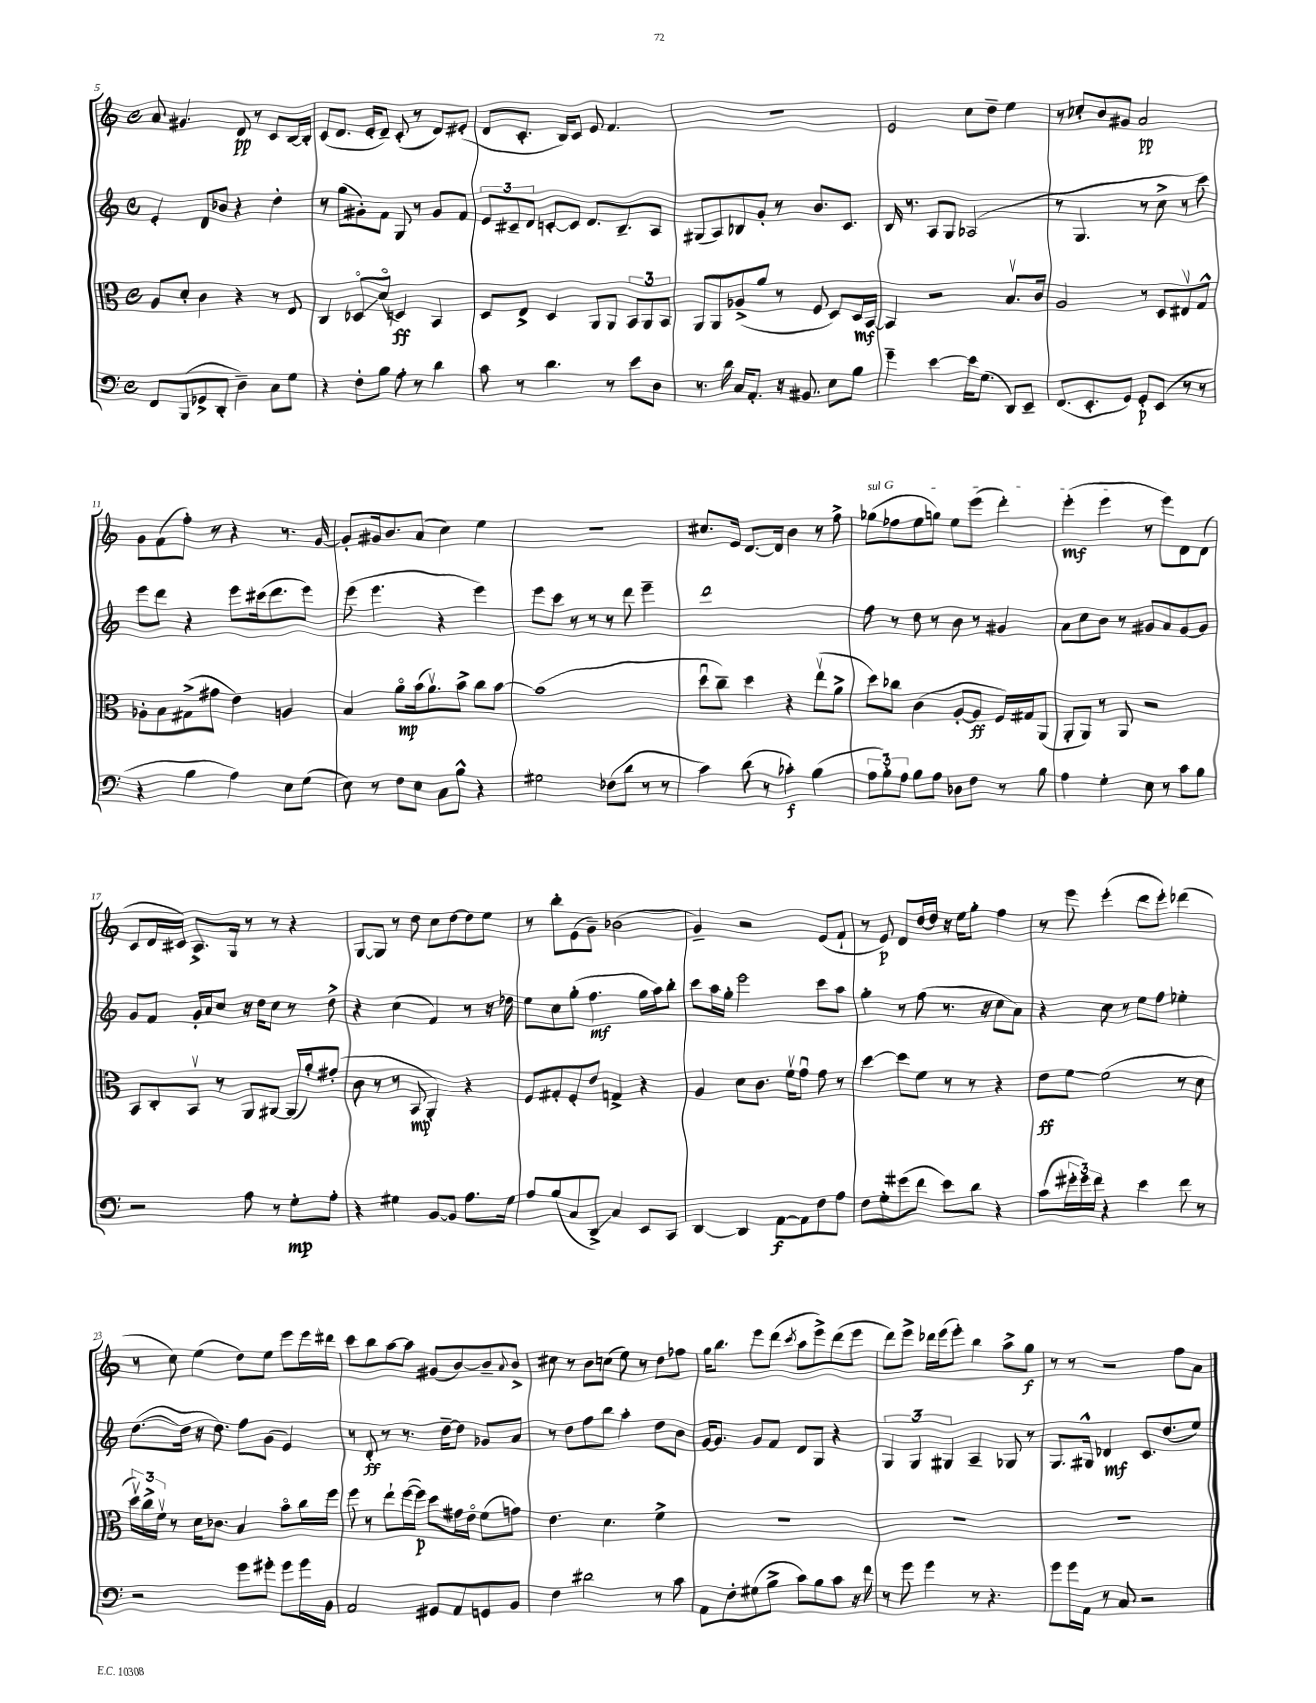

**kern	**kern	**kern	**kern
*staff4	*staff3	*staff2	*staff1
*clefF4	*clefC3	*clefG2	*clefG2
*k[]	*k[]	*k[]	*k[]
*M4/4	*M4/4	*M4/4	*M4/4
*met(c)	*met(c)	*met(c)	*met(c)
8FF/L	8A/L	4e'/	8a/
(8BBB/	8d'/J	.	4.g#/
8GG-^/	4c\	8d/L	.
8DD'/J	.	8b-/J	.
4D~\)	4r	4r	8d/
.	.	.	8r
8C\L	8r	4dd'\	8c/L
8G\J	8E/	.	[16B/L
.	.	.	16B'/]JJ
=	=	=	=
4r	4C/	8r	(8c/L
.	.	(8gg\L	8.d/J
8F'\L	8D-o/L	8g#'\)	.
.	.	.	16e'/LK
8B\J	(8do/J	8f\J	8d~/J)
8A'\	4D/)	8G/	(8c'/
8r	.	8r	8r
4d\	4BB/	8g#/L	8d/L)
.	.	8f/J	(8e#'/J
=	=	=	=
8c\	8D/L	12e/L	8d/L
.	.	12c#~/	.
8r	8E^/J	.	8.c'/J
.	.	12d/J	.
4.d\	4D/	[8c'/L	.
.	.	.	16B/LK)
.	.	8c/]J	8c/J
.	8AA/L	8.d/L	8e/
8r	8AA/J	.	4.f/
.	.	8.B~/	.
8e\L	12BB/L	.	.
.	12AA/	.	.
8D\J	.	8A/J	.
.	12BB/J	.	.
=	=	=	=
8.r	8AA/L	(8G#/L	1r
.	8AA/	8A/)	.
16d\	.	.	.
16C/LK	(8A-^/	8B-/	.
8.AA'/J	.	.	.
.	8a/J	8g'/J	.
16r	8r	8r	.
8.BB#/	.	.	.
.	8F/	8.b/L	.
8E\L	8D/L)	.	.
.	.	8.c/J	.
8B\J	16D/L	.	.
.	[16BB/JJ	.	.
=	=	=	=
4g~\	4BB/]	16B/	2e/
.	.	8.r	.
[4e\	2r	8A/L	.
.	.	8G/J	.
16e\]LK	.	(2A-/	8cc\L
(8.G\J	.	.	.
.	.	.	8dd~\J
8DD/L)	8.Bv/L	.	4ee\
8EE~/J	.	.	.
.	16c/Jk	.	.
=	=	=	=
(8.FF/L	2A/	8r	8r
.	.	4.G/	8cc-'/L
8.EE'/	.	.	.
.	.	.	8b/
8GG/J)	.	.	8g#/J
8GG'/L	8r	8r	2a/
(8EE/J	8D/L	8cc^\	.
8r	8E#v/	8r	.
8r	8G^^/J	8ccc\)	.
=	=	=	=
4r	8A-'\L	8eee\L	8g\L
.	8B\	8ddd\J	(8f\
4B\	(8G#^\	4r	8ff'\J)
.	8g#\J	.	8r
4A\)	4e\)	8eee\L	4r
.	.	(16ccc#\k	.
.	.	8.ddd\	.
8E\L	4A/	.	8.r
(8G\J	.	8eee\J)	.
.	.	.	[16g/
=	=	=	=
8E\)	4B/	(8eee\	8g'/]L
8r	.	4.eee\	16g#/k
.	.	.	8.b/
8F\L	8ao\L	.	.
8E\J	(16b\k	.	(8a/J
.	8.av\)	.	.
8C\L	.	4r	4cc\)
8B^^\J	8b^\J	.	.
4r	8cc\L	4eee\)	4ee\
.	[8b\J	.	.
=	=	=	=
2G#\	(1b]	8eee\L	1r
.	.	8ccc\J	.
.	.	8r	.
.	.	8r	.
(8F-\L	.	8r	.
8d\J	.	8ddd\	.
8r	.	4eee~\	.
8r	.	.	.
=	=	=	=
4c\)	8ddu\L	1ddd	8.cc#/L
.	8cc~\J)	.	.
.	.	.	16e/Jk
(8d\	4dd\	.	[8.d/L
8r	.	.	.
.	.	.	16d/]Jk
4c-'\)	4r	.	4b\
(4B\	(8eev\L	.	8r
.	8a^\J	.	8ff^\
=	=	=	=
12A\L	8dd\L)	8ff\	(8gg-\L
12B'\)	.	.	.
.	8cc-\J	8r	8ff-\
12A\J	.	.	.
8B\L	(4c\	8dd\	8ee\
8A\J	.	8r	8gg\J)
8D-\L	[8A'/L	8b\	8ee\L
8F\J	8A/]J	8r	(8eee\J
8r	16F/LL)	4g#/	4ddd'\)
.	16G#/J	.	.
8B\	(8AA/J	.	.
=	=	=	=
4A\	8AA'/L	8a\L	(4eee'\
.	8AA/J)	8cc\	.
4G'\	8r	8b\J	4eee\
.	8AA/	8r	.
8E\	2r	8g#/L	8r
8r	.	8a/	8eee\L)
8c\L	.	[8g#/	8d\
8B\J	.	8g#/]J	(8d\J
=	=	=	=
2r	8BB/L	8g/L	8c/L
.	8C'/	8f/J	16d/L
.	.	.	16c#/JJ)
.	8BBv/J	16g'/LL	8.A^/L
.	.	16a/J	.
.	8r	8cc/J	.
.	.	.	16G/Jk
8A\	8AA/L	16r	8r
.	.	16dd\LK	.
8r	[8AA#/J	8cc\J	8r
8G'\L	(16AA#/]LL	8r	4r
.	16a'/J)	.	.
8A'\J	(8g#'/J	8dd^\	.
=	=	=	=
4r	8c\	4r	[8G/L
.	8r	.	8G/]J
4G#\	8r	(4cc\	8r
.	8BB/	.	8dd\
[8BB/L	4AA'/)	4f/)	8cc\L
8BB/]J	.	.	[8dd\
8.A\L	4r	8r	8dd\]
.	.	16r	8ee\J
16G#\Jk	.	16dd-\	.
=	=	=	=
8A/L	8F/L	8ee\L	8r
(8B/	8G#'/	8cc\	8bb'\L
8C/	8F'/	(8gg'\J	(8e\
8DD^/J)	8e/J	4.ff\	8g~\J)
4C/	4G^/	.	(2b-\
8EE/L	4r	16gg\LL	.
.	.	16aa\J)	.
8CC/J	.	8bb'\J	.
=	=	=	=
[4DD/	4A/	8ccc\L	4g~/)
.	.	16aa\L	.
.	.	16gg'\JJ	.
4DD/]	8d\L	2eee\	2r
.	8.c\J	.	.
[8AA\L	.	.	.
.	16fv\LK	.	.
8AA\]	8gu\J	.	.
8F\	8g\	8ccc\L	(8e/L
8A\J	8r	8aa\J	8f`/J
=	=	=	=
8F\L	[4dd\	4gg'\	8r
8G'\	.	.	8e/)
(8g#\	8dd\]L	8r	8d/L
8f\J	8f\J	(8ff\	[16dd/L
.	.	.	16dd/]JJ
8e\L)	8r	8.r	16r
.	.	.	16ee\LK
8d\J	8r	.	8gg'\J
.	.	16r	.
4r	4r	8cc\L	4ff\
.	.	8a\J)	.
=	=	=	=
(8c\L	8e\L	4r	8r
24g#'\L	[8f\J	.	8eee\
24g#\)	.	.	.
24f\JJ	.	.	.
4r	(2f\]	8cc\	(4eee'\
.	.	8r	.
4e\	.	8ee\L	8ddd\L
.	.	8ff\J	8eee'\J)
8f\	8r	4ee-'\	(4ddd-\
8r	8d\	.	.
=	=	=	=
2r	24ddv\LL)	([8.dd\L	8r
.	24cc^\	.	.
.	24fv\JJ	.	.
.	8r	.	8cc\)
.	.	16dd\]Jk	.
.	16d\LK	16r	(4ee\
.	8.c-\J	8.dd\)	.
8g\L	4B/	8ff\L	8dd\L)
8g#'\J	.	(8g\J	8ee\J
8g#\L	8bo\L	4e/)	8eee\L
16g#\L	16cc\L	.	16eee\L
16BB\JJ	16ff\JJ	.	16ddd#\JJ
=	=	=	=
2AA/	8ff\	8r	8ccc\L
.	8r	8d'/	8bb\
.	8ee`\L	8r	[8aa\
.	([16ff\L	8.r	8aa\]J
.	16ff\]JJ)	.	.
8GG#/L	8dd\L	.	(8g#/L
.	.	[16dd~\LK	.
8AA/	16g#\L	8dd\]J	[8b/)
.	16eo\JJ	.	.
8GG/	(8f\L	8g-/L	8b~/]
.	.	.	8qqa/
8BB/J	8g\J)	8a/J	8b^/J
=	=	=	=
4F\	4.e\	8r	8cc#\
.	.	8dd\L	8r
2d#\	.	8ff\	8b\L
.	4.d\	8bb\J	(8cc\J
.	.	4aa'\	8ee\)
.	.	.	8r
8r	4f^\	8dd\L	8dd\L
8c\	.	8b\J	8ff-\J
=	=	=	=
8AA\L	1r	[16g/LK	16gg\LK
.	.	8.g/]J	8.bb\J
8F'\	.	.	.
(8G#\	.	8g/L	8eee\L
8B^\J	.	8f/J	(8ddd\J
.	.	.	8qccc/
8c\L)	.	8d/L	8aa\L
8B\	.	8G/J	8eee^\)
8c\J	.	4r	(8ddd\
16r	.	.	8eee\J
16f\	.	.	.
=	=	=	=
8r	1r	6G/	8ddd\L)
8g\	.	.	8eee^\J
.	.	6G/	.
4g\	.	.	16ddd-\LL
.	.	.	(16eee\J
.	.	6G#/	.
.	.	.	8eee'\J)
8r	.	4A~/	4bb\
4.r	.	.	.
.	.	8G-/	8aa^\L
.	.	8r	8gg\J
=	=	=	=
8g\L	1r	8.G/L	8r
16g\L	.	.	8r
16AA\JJ	.	16G#^^/Jk	.
8r	.	4d-/	2r
8C/	.	.	.
2r	.	8.c/L	.
.	.	(8.dd/	.
.	.	.	8ff\L
.	.	8ee/J)	8a\J
==	==	==	==
*-	*-	*-	*-
